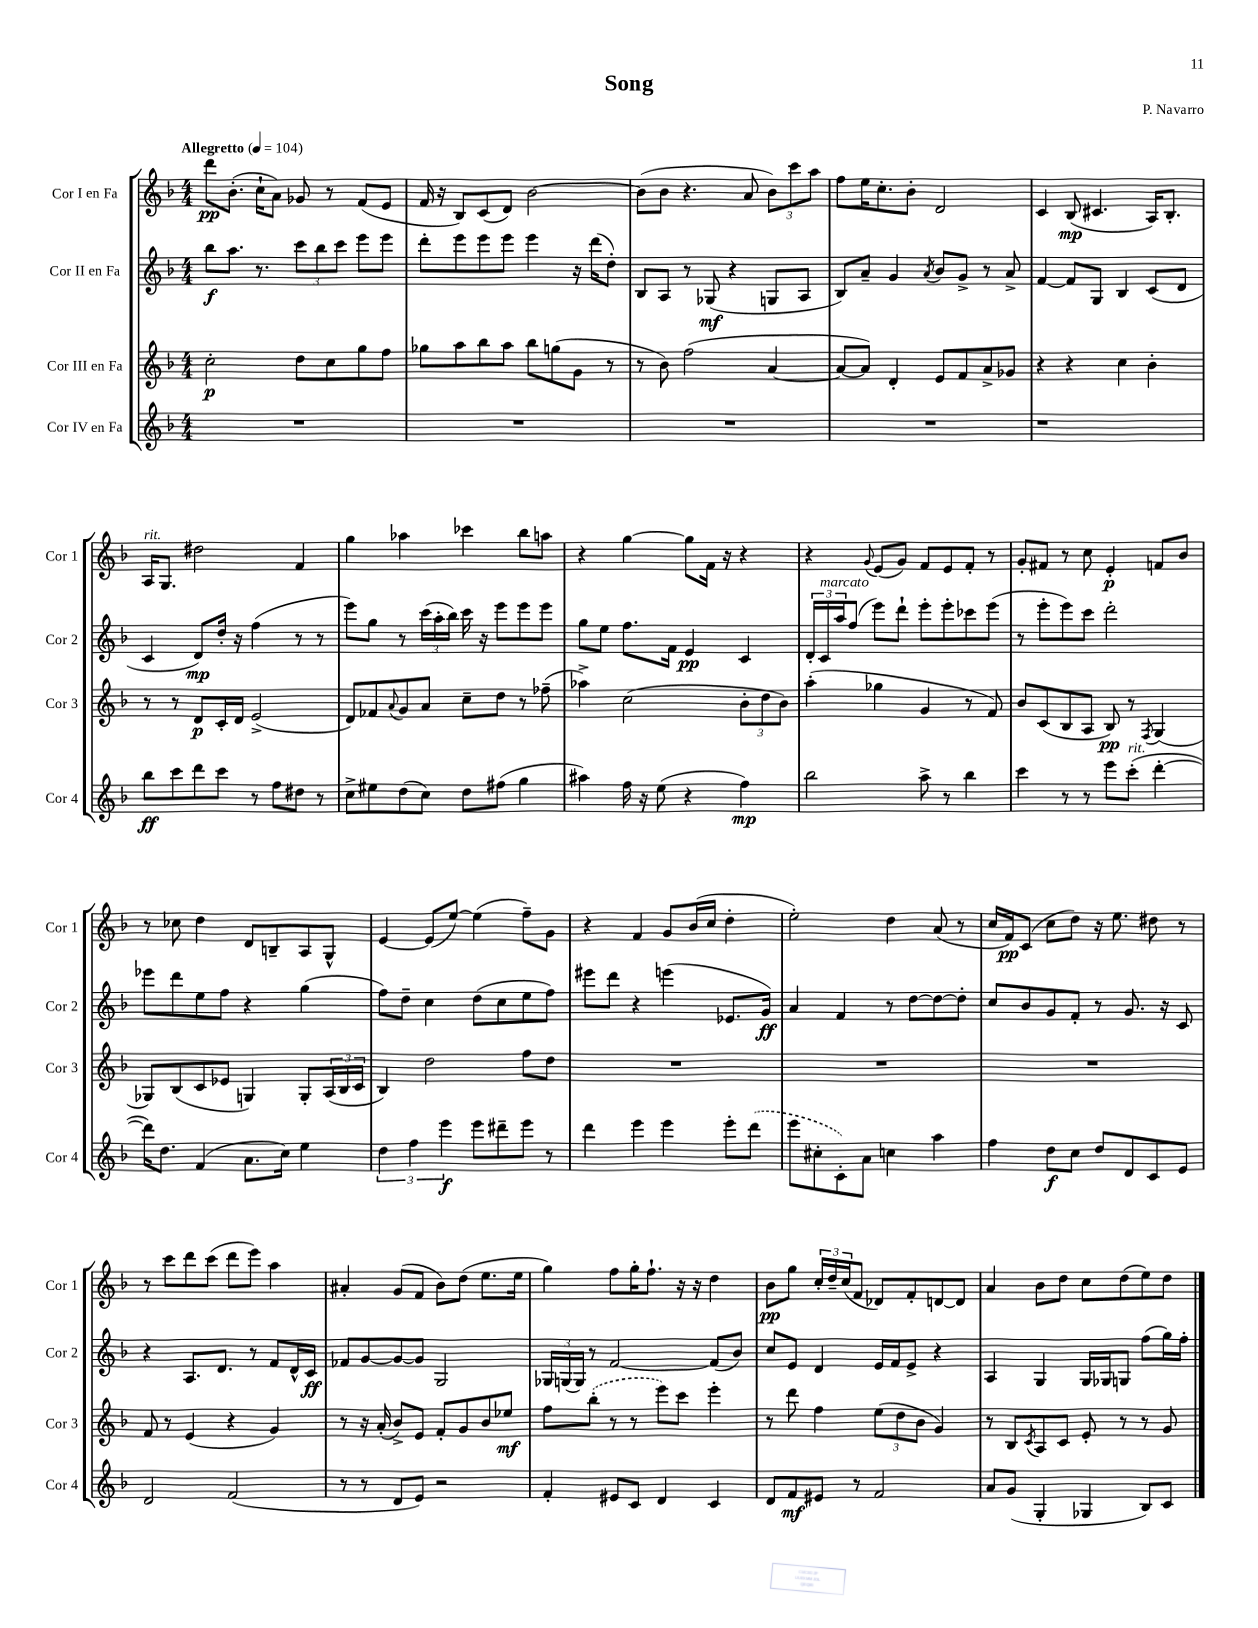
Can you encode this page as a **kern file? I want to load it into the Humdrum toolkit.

**kern	**dynam	**kern	**dynam	**kern	**dynam	**kern	**dynam
*part4	*part4	*part3	*part3	*part2	*part2	*part1	*part1
*staff4	*staff4	*staff3	*staff3	*staff2	*staff2	*staff1	*staff1
*I"Cor IV en Fa	*	*I"Cor III en Fa	*	*I"Cor II en Fa	*	*I"Cor I en Fa	*
*I'Cor 4	*	*I'Cor 3	*	*I'Cor 2	*	*I'Cor 1	*
*clefG2	*	*clefG2	*	*clefG2	*	*clefG2	*
*k[b-]	*	*k[b-]	*	*k[b-]	*	*k[b-]	*
*M4/4	*	*M4/4	*	*M4/4	*	*M4/4	*
*MM104	*	*MM104	*	*MM104	*	*MM104	*
=1	=1	=1	=1	=1	=1	=1	=1
!	!	!	!	!	!	!LO:TX:a:B:t=Allegretto	!
1r	.	2cc'\	p	8bb-\L	f	8ddd\L	pp
.	.	.	.	8.aa\J	.	(8.b-'\J	.
.	.	.	.	8.r	.	16cc`\KL	.
.	.	.	.	.	.	8a\J)	.
.	.	8dd\L	.	12ccc\L	.	8g-X/	.
.	.	.	.	12bb-\	.	.	.
.	.	8cc\	.	.	.	8r	.
.	.	.	.	12ccc\J	.	.	.
.	.	8gg\	.	8eee\L	.	(8f/L	.
.	.	8ff\J	.	8eee\J	.	8e/J	.
=2	=2	=2	=2	=2	=2	=2	=2
1r	.	8gg-X\L	.	8ddd'\L	.	16f/	.
.	.	.	.	.	.	16r	.
.	.	8aa\	.	8eee\	.	8B-/L)	.
.	.	8bb-\	.	8eee\	.	(8c/	.
.	.	8aa\J	.	8eee\J	.	8d/J)	.
.	.	8bb-\L	.	4eee\	.	[2b-\	.
.	.	(8ggn\	.	.	.	.	.
.	.	8g\J	.	16r	.	.	.
.	.	.	.	(16ddd\KL	.	.	.
.	.	8r	.	8dd'\J)	.	.	.
=3	=3	=3	=3	=3	=3	=3	=3
1r	.	8r	.	8B-/L	.	(8b-\L]	.
.	.	8b-\)	.	8A/J	.	8b-\J	.
.	.	(2ff\	.	8r	.	4.r	.
.	.	.	.	(8G-X/	mf	.	.
.	.	.	.	4r	.	.	.
.	.	.	.	.	.	8a/	.
.	.	[4a/	.	8Gn/L	.	12b-\L)	.
.	.	.	.	.	.	12ccc\	.
.	.	.	.	8A/J	.	.	.
.	.	.	.	.	.	12aa\J	.
=4	=4	=4	=4	=4	=4	=4	=4
1r	.	8a/L_	.	8B-/L)	.	8ff\L	.
.	.	8a/J])	.	8a~/J	.	16ee\K	.
.	.	.	.	.	.	8.cc'\	.
.	.	4d'/	.	4g/	.	.	.
.	.	.	.	.	.	8b-'\J	.
.	.	.	.	8qa/	.	.	.
.	.	8e/L	.	8b-/L	.	2d/	.
.	.	8f/	.	8g^/J	.	.	.
.	.	8a^/	.	8r	.	.	.
.	.	8g-X/J	.	8a^/	.	.	.
=5	=5	=5	=5	=5	=5	=5	=5
1r	.	4r	.	[4f/	.	4c/	.
.	.	4r	.	8f/L]	.	(8B-/	mp
.	.	.	.	8G/J	.	4.c#X/	.
.	.	4cc\	.	4B-/	.	.	.
.	.	4b-'\	.	(8c/L	.	16A/KL)	.
.	.	.	.	.	.	8.B-'/J	.
.	.	.	.	8d/J	.	.	.
!!LO:LB:g=z
=6	=6	=6	=6	=6	=6	=6	=6
!	!	!	!	!	!	!LO:TX:a:i:t=rit.	!
8bb-\L	ff	8r	.	4c/	.	16A/KL	.
.	.	.	.	.	.	8.G/J	.
8ccc\	.	8r	.	.	.	.	.
8ddd\	.	8d/L	p	8d/L)	mp	2dd#X\	.
8ccc\J	.	16c'/L	.	16dd'/Jk	.	.	.
.	.	16d/JJ	.	16r	.	.	.
8r	.	(2e^/	.	(4ff\	.	.	.
8ff\L	.	.	.	.	.	.	.
8dd#X\J	.	.	.	8r	.	4f/	.
8r	.	.	.	8r	.	.	.
=7	=7	=7	=7	=7	=7	=7	=7
8cc^\L	.	8d/L)	.	8eee\L)	.	4gg\	.
8ee#X\	.	8f-X/	.	8gg\J	.	.	.
.	.	8qqa/	.	.	.	.	.
(8dd\	.	8g/	.	8r	.	4aa-X\	.
8cc\J)	.	8a/J	.	(24ccc\LL	.	.	.
.	.	.	.	24aa'\	.	.	.
.	.	.	.	24bb-\JJ)	.	.	.
8dd\L	.	8cc~\L	.	16ccc\	.	4ccc-X\	.
.	.	.	.	16r	.	.	.
(8ff#X\J	.	8dd\J	.	8eee\L	.	.	.
4gg\	.	8r	.	8eee\	.	8bb-\L	.
.	.	(8ff-X~\	.	8eee\J	.	8aan\J	.
=8	=8	=8	=8	=8	=8	=8	=8
4aa#X\)	.	4aa-X^\)	.	8gg\L	.	4r	.
.	.	.	.	8ee\J	.	.	.
16ff\	.	(2cc\	.	8.ff\L	.	[4gg\	.
16r	.	.	.	.	.	.	.
(8ee\	.	.	.	.	.	.	.
.	.	.	.	16f\Jk	.	.	.
4r	.	.	.	4e/	pp	8gg\L]	.
.	.	.	.	.	.	16f\Jk	.
.	.	.	.	.	.	16r	.
4ff\)	mp	12b-'\L	.	4c/	.	4r	.
.	.	12dd\	.	.	.	.	.
.	.	12b-\J)	.	.	.	.	.
=9	=9	=9	=9	=9	=9	=9	=9
2bb-\	.	(4aa'\	.	24d'/LL	.	4r	.
!	!	!	!	!LO:TX:a:i:t=marcato	!	!	!
.	.	.	.	24c/	.	.	.
.	.	.	.	24aa/J	.	.	.
.	.	.	.	(8ff/J	.	.	.
.	.	.	.	.	.	8qqg/	.
.	.	4gg-X\	.	8eee\L)	.	(8e/L	.
.	.	.	.	8ddd`\J	.	8g/J)	.
8aa^\	.	4g/	.	8eee'\L	.	8f/L	.
8r	.	.	.	8eee'\	.	8e/	.
4bb-\	.	8r	.	8ccc-X\	.	8f'/J	.
.	.	8f/)	.	(8eee\J	.	8r	.
=10	=10	=10	=10	=10	=10	=10	=10
4ccc\	.	8b-/L	.	8r	.	8g'/L	.
.	.	(8c/	.	8eee'\L	.	8f#X/J	.
8r	.	8B-/	.	8eee\)	.	8r	.
8r	.	8A/J	.	8ccc\J	.	8cc\	.
8eee\L	.	8B-/)	pp	2ddd'\	.	4e'/	p
!LO:TX:a:i:t=rit.	!	!	!	!	!	!	!
(8ccc'\J	.	8r	.	.	.	.	.
.	.	8qF/	.	.	.	.	.
[4ddd'\	.	(4G/	.	.	.	8fn/L	.
.	.	.	.	.	.	8b-/J	.
!!LO:LB:g=z
=11	=11	=11	=11	=11	=11	=11	=11
16ddd\KL])	.	8G-X/L)	.	8eee-X\L	.	8r	.
8.dd\J	.	.	.	.	.	.	.
.	.	(8B-/	.	8ddd\	.	8cc-X\	.
(4f/	.	8c/	.	8ee\	.	4dd\	.
.	.	8e-X/J	.	8ff\J	.	.	.
8.a\L	.	4Gn/)	.	4r	.	8d/L	.
.	.	.	.	.	.	8Bn~/	.
16cc\Jk)	.	.	.	.	.	.	.
4ee\	.	8G'/L	.	(4gg\	.	8A/	.
.	.	(24A/L	.	.	.	8G^^/J	.
.	.	24B-/	.	.	.	.	.
.	.	24c/JJ	.	.	.	.	.
=12	=12	=12	=12	=12	=12	=12	=12
6dd\	.	4B-/)	.	8ff\L)	.	[4e/	.
.	.	.	.	8dd~\J	.	.	.
6ff\	.	.	.	.	.	.	.
.	.	2dd\	.	4cc\	.	(8e/L]	.
6eee\	f	.	.	.	.	.	.
.	.	.	.	.	.	[8ee/J)	.
8eee\L	.	.	.	(8dd\L	.	(4ee\]	.
8ddd#X~\	.	.	.	8cc\	.	.	.
8eee\J	.	8ff\L	.	8ee\	.	8ff~\L)	.
8r	.	8dd\J	.	8ff\J)	.	8g\J	.
=13	=13	=13	=13	=13	=13	=13	=13
4ddd\	.	1r	.	8eee#X\L	.	4r	.
.	.	.	.	8ddd\J	.	.	.
4eee\	.	.	.	4r	.	4f/	.
4eee\	.	.	.	(4eeen\	.	8g/L	.
.	.	.	.	.	.	(16b-/L	.
.	.	.	.	.	.	16cc/JJ	.
8eee'\L	.	.	.	8.e-X/L	.	4dd'\	.
(8ddd\J	.	.	.	.	.	.	.
.	.	.	.	16g/Jk)	ff	.	.
=14	=14	=14	=14	=14	=14	=14	=14
8eee\L	.	1r	.	4a/	.	2ee'\)	.
8cc#X'\	.	.	.	.	.	.	.
8c'\)	.	.	.	4f/	.	.	.
8a\J	.	.	.	.	.	.	.
4ccn\	.	.	.	8r	.	4dd\	.
.	.	.	.	[8dd\L	.	.	.
4aa\	.	.	.	8dd\_	.	(8a/	.
.	.	.	.	8dd'\J]	.	8r	.
=15	=15	=15	=15	=15	=15	=15	=15
4ff\	.	1r	.	8cc/L	.	16cc/LL	.
.	.	.	.	.	.	16f/J)	pp
.	.	.	.	8b-/	.	(8c/J	.
8dd\L	f	.	.	8g/	.	8cc\L	.
8cc\J	.	.	.	8f'/J	.	8dd\J)	.
8dd/L	.	.	.	8r	.	16r	.
.	.	.	.	.	.	8.ee\	.
8d/	.	.	.	8.g/	.	.	.
8c/	.	.	.	.	.	8dd#X\	.
.	.	.	.	16r	.	.	.
8e/J	.	.	.	8c/	.	8r	.
!!LO:LB:g=z
=16	=16	=16	=16	=16	=16	=16	=16
2d/	.	8f/	.	4r	.	8r	.
.	.	8r	.	.	.	8ccc\L	.
.	.	(4e/	.	8.A/L	.	8ddd\	.
.	.	.	.	.	.	(8ccc\J	.
.	.	.	.	8.d/J	.	.	.
(2f/	.	4r	.	.	.	8ddd\L	.
.	.	.	.	8r	.	8eee\J)	.
.	.	4g/)	.	8f/L	.	4aa\	.
.	.	.	.	16d^^/L	.	.	.
.	.	.	.	16c/JJ	ff	.	.
=17	=17	=17	=17	=17	=17	=17	=17
8r	.	8r	.	8f-X/L	.	4a#X'/	.
8r	.	16r	.	[8g/	.	.	.
.	.	(16a'/	.	.	.	.	.
8d/L	.	8b-^/L)	.	8g/_	.	(8g/L	.
8e/J)	.	8e/J	.	8g/J]	.	8f/J	.
2r	.	8f'/L	.	2G/	.	8b-\L)	.
.	.	8g/	.	.	.	(8dd\J	.
.	.	8b-/	.	.	.	8.ee\L	.
.	.	8ee-X/J	mf	.	.	.	.
.	.	.	.	.	.	16ee\Jk	.
=18	=18	=18	=18	=18	=18	=18	=18
4f'/	.	8ff\L	.	24G-X/LL	.	4gg\)	.
.	.	.	.	(24Gn/	.	.	.
.	.	.	.	24G/JJ)	.	.	.
.	.	(8bb-'\J	.	8r	.	.	.
8e#X/L	.	8r	.	[2f/	.	8ff\L	.
8c/J	.	8r	.	.	.	16gg'\K	.
.	.	.	.	.	.	8.ff`\J	.
4d/	.	8eee\L)	.	.	.	.	.
.	.	8ccc\J	.	.	.	16r	.
.	.	.	.	.	.	16r	.
4c/	.	4eee'\	.	(8f/L]	.	4dd\	.
.	.	.	.	8b-/J)	.	.	.
=19	=19	=19	=19	=19	=19	=19	=19
8d/L	.	8r	.	8cc/L	.	8b-\L	pp
8f/	mf	8ddd\	.	8e/J	.	8gg\J	.
8e#X/J	.	4ff\	.	4d/	.	24cc'/LL	.
.	.	.	.	.	.	24dd~/	.
.	.	.	.	.	.	(24cc/J	.
8r	.	.	.	.	.	8f/J	.
2f/	.	(12ee\L	.	16e/LL	.	8d-X/L)	.
.	.	.	.	16f/J	.	.	.
.	.	12dd\	.	.	.	.	.
.	.	.	.	8e^/J	.	8f'/	.
.	.	12b-\J	.	.	.	.	.
.	.	4g/)	.	4r	.	[8dn/	.
.	.	.	.	.	.	8d/J]	.
=20	=20	=20	=20	=20	=20	=20	=20
8a/L	.	8r	.	4A/	.	4a/	.
(8g/J	.	8B-/L	.	.	.	.	.
.	.	8qc/	.	.	.	.	.
4G'/	.	8A/	.	4G/	.	8b-\L	.
.	.	8c/J	.	.	.	8dd\J	.
4G-X/	.	8e'/	.	16G/LL	.	8cc\L	.
.	.	.	.	16G-X/J	.	.	.
.	.	8r	.	8Gn/J	.	(8dd\	.
8B-/L)	.	8r	.	(8ff\L	.	8ee\)	.
8c/J	.	8g/	.	16gg\L)	.	8dd\J	.
.	.	.	.	16ff'\JJ	.	.	.
==	==	==	==	==	==	==	==
*-	*-	*-	*-	*-	*-	*-	*-
